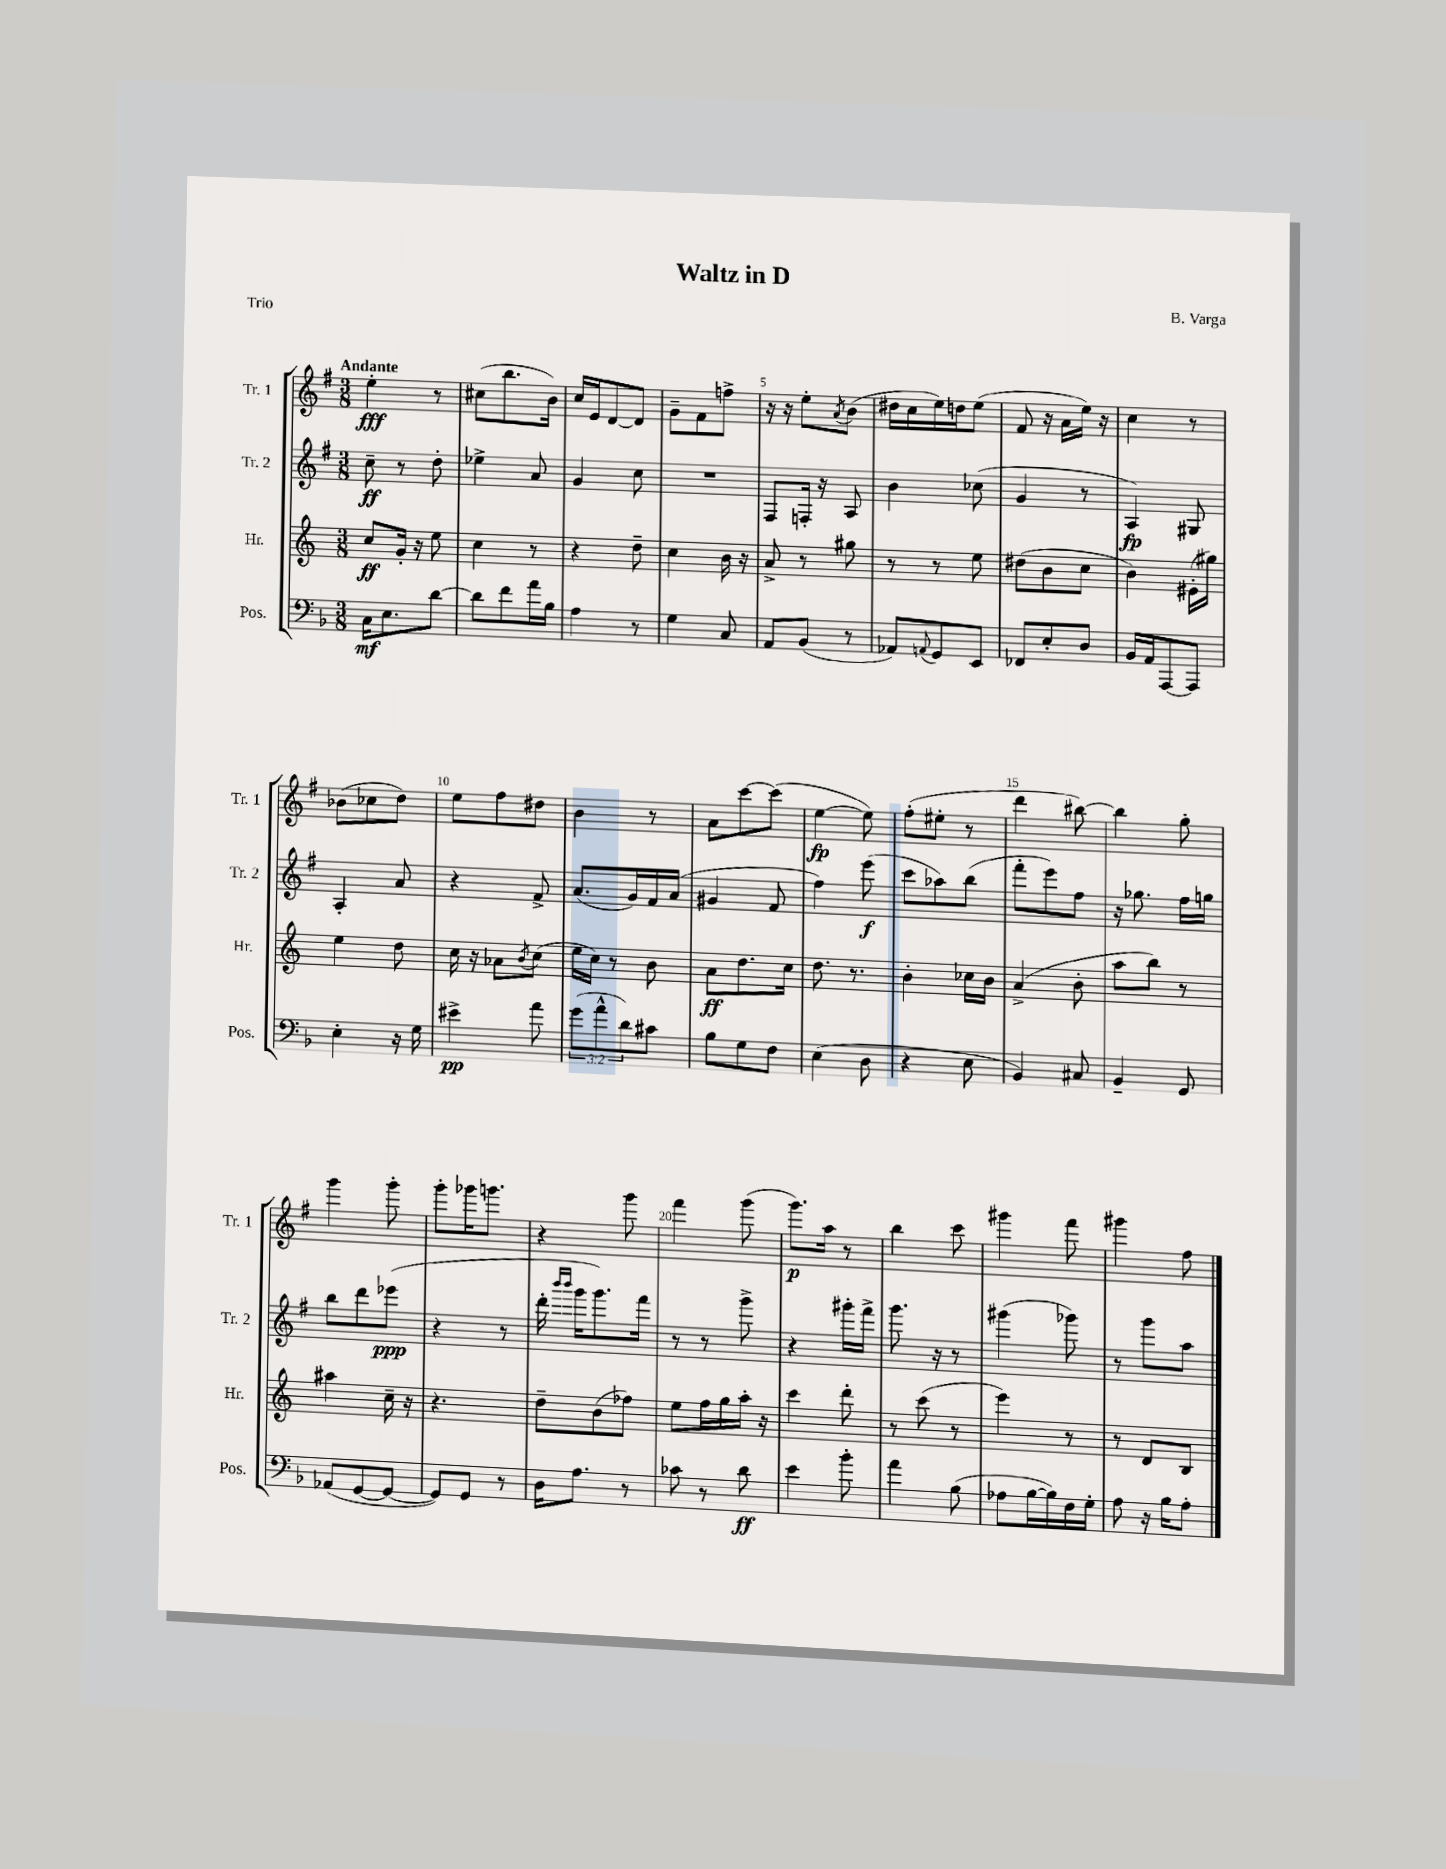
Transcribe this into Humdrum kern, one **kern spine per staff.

**kern	**kern	**kern	**kern
*staff4	*staff3	*staff2	*staff1
*clefF4	*clefG2	*clefG2	*clefG2
*k[b-]	*k[]	*k[f#]	*k[f#]
*M3/8	*M3/8	*M3/8	*M3/8
16C	8cc	8cc~	4ee'
8.E	.	.	.
.	16g'	8r	.
.	16r	.	.
[8d	8ee	8dd'	8r
=	=	=	=
8d]	4cc	4ee-^	(8cc#
8f	.	.	8.bb
16a	8r	8a	.
16B-	.	.	16b)
=	=	=	=
4A	4r	4g	16cc
.	.	.	16e
.	.	.	[8d
8r	8dd~	8cc	8d]
=	=	=	=
4G	4cc	4.r	8g~
.	.	.	8f#
8C	16b	.	8ff^
.	16r	.	.
=	=	=	=
8AA	8a^	8F#	16r
.	.	.	16r
(8BB-	8r	16F'	8ee'
.	.	16r	.
.	.	.	8qa
8r	8gg#	8A	(8b
=	=	=	=
8AA-)	8r	4b	16dd#
.	.	.	16cc
8qqAA	.	.	.
8GG	8r	.	16ee)
.	.	.	16dd
8EE	8ee	(8cc-	(8ee
=	=	=	=
8FF-	(8dd#	4g	8f#
8E'	8b	.	16r
.	.	.	16a
8D	8cc	8r	16ee)
.	.	.	16r
=	=	=	=
16BB-	4b)	4A)	4cc
16AA	.	.	.
[8AAA	.	.	.
8AAA]	(16e#'	8G#	8r
.	16gg#)	.	.
=	=	=	=
4E'	4ee	4A'	(8b-
.	.	.	8cc-
16r	8dd	8a	8dd)
16G	.	.	.
=	=	=	=
4e#^	16cc	4r	8ee
.	16r	.	.
.	8a-	.	8ff#
.	8qb	.	.
8a	(8cc	8f#^	8dd#
=	=	=	=
(12g	16ee	(8.a	4b
.	16cc)	.	.
12a^^	.	.	.
.	8r	.	.
12d)	.	.	.
.	.	16g)	.
8c#	8b	16f#	8r
.	.	(16a	.
=	=	=	=
8B-	8a	4g#	8a
8G	8.dd	.	[8ccc
8F	.	8f#	(8ccc]
.	16cc	.	.
=	=	=	=
(4E	8.dd	4ff#)	[4ee
.	8.r	.	.
8D	.	(8eee	8ee])
=	=	=	=
4r	4b'	8ccc	(8ff#'
.	.	8aa-)	8ee#'
8E	16cc-	(8bb	8r
.	16b	.	.
=	=	=	=
4BB-)	(4a^	8fff#'	4ddd
.	.	8eee)	.
8C#	8b'	8ff#	[8bb#)
=	=	=	=
4BB-~	8aa	16r	4bb#]
.	.	8.gg-	.
.	8bb)	.	.
8GG	8r	16ff#	8gg'
.	.	16gg	.
=	=	=	=
(8AA-	4aa#	8bb	4ggg
[8GG	.	8ddd	.
8GG_	16cc~	(8eee-	8ggg'
.	16r	.	.
=	=	=	=
8GG])	4.r	4r	8ggg'
8GG	.	.	16ggg-
.	.	.	8.ggg
8r	.	8r	.
=	=	=	=
16D	8dd~	16ddd'	4r
.	.	16qqbbb	.
.	.	16qqbbb	.
8.A	.	16ggg	.
.	(8b	8.ggg)	.
8r	8ff-)	.	8ggg
.	.	16fff#	.
=	=	=	=
8c-	8ee	8r	4fff#
8r	16ff	8r	.
.	16gg	.	.
8d	16aa'	8ggg^	(8ggg
.	16r	.	.
=	=	=	=
4e	4ccc	4r	8.ggg)
.	.	.	16aa
8b-'	8ddd'	16ggg#'	8r
.	.	16fff#^	.
=	=	=	=
4a	8r	8.ggg	4bb
.	(8ccc	.	.
.	.	16r	.
(8B-	8r	8r	8ccc
=	=	=	=
8A-	4eee)	(4ggg#	4ggg#
[16B-	.	.	.
16B-])	.	.	.
16F	8r	8ggg-)	8fff#
16G'	.	.	.
=	=	=	=
8A	8r	8r	4ggg#
16r	8d	8ggg	.
16B-	.	.	.
8A'	8B	8aa	8ff#
==	==	==	==
*-	*-	*-	*-
